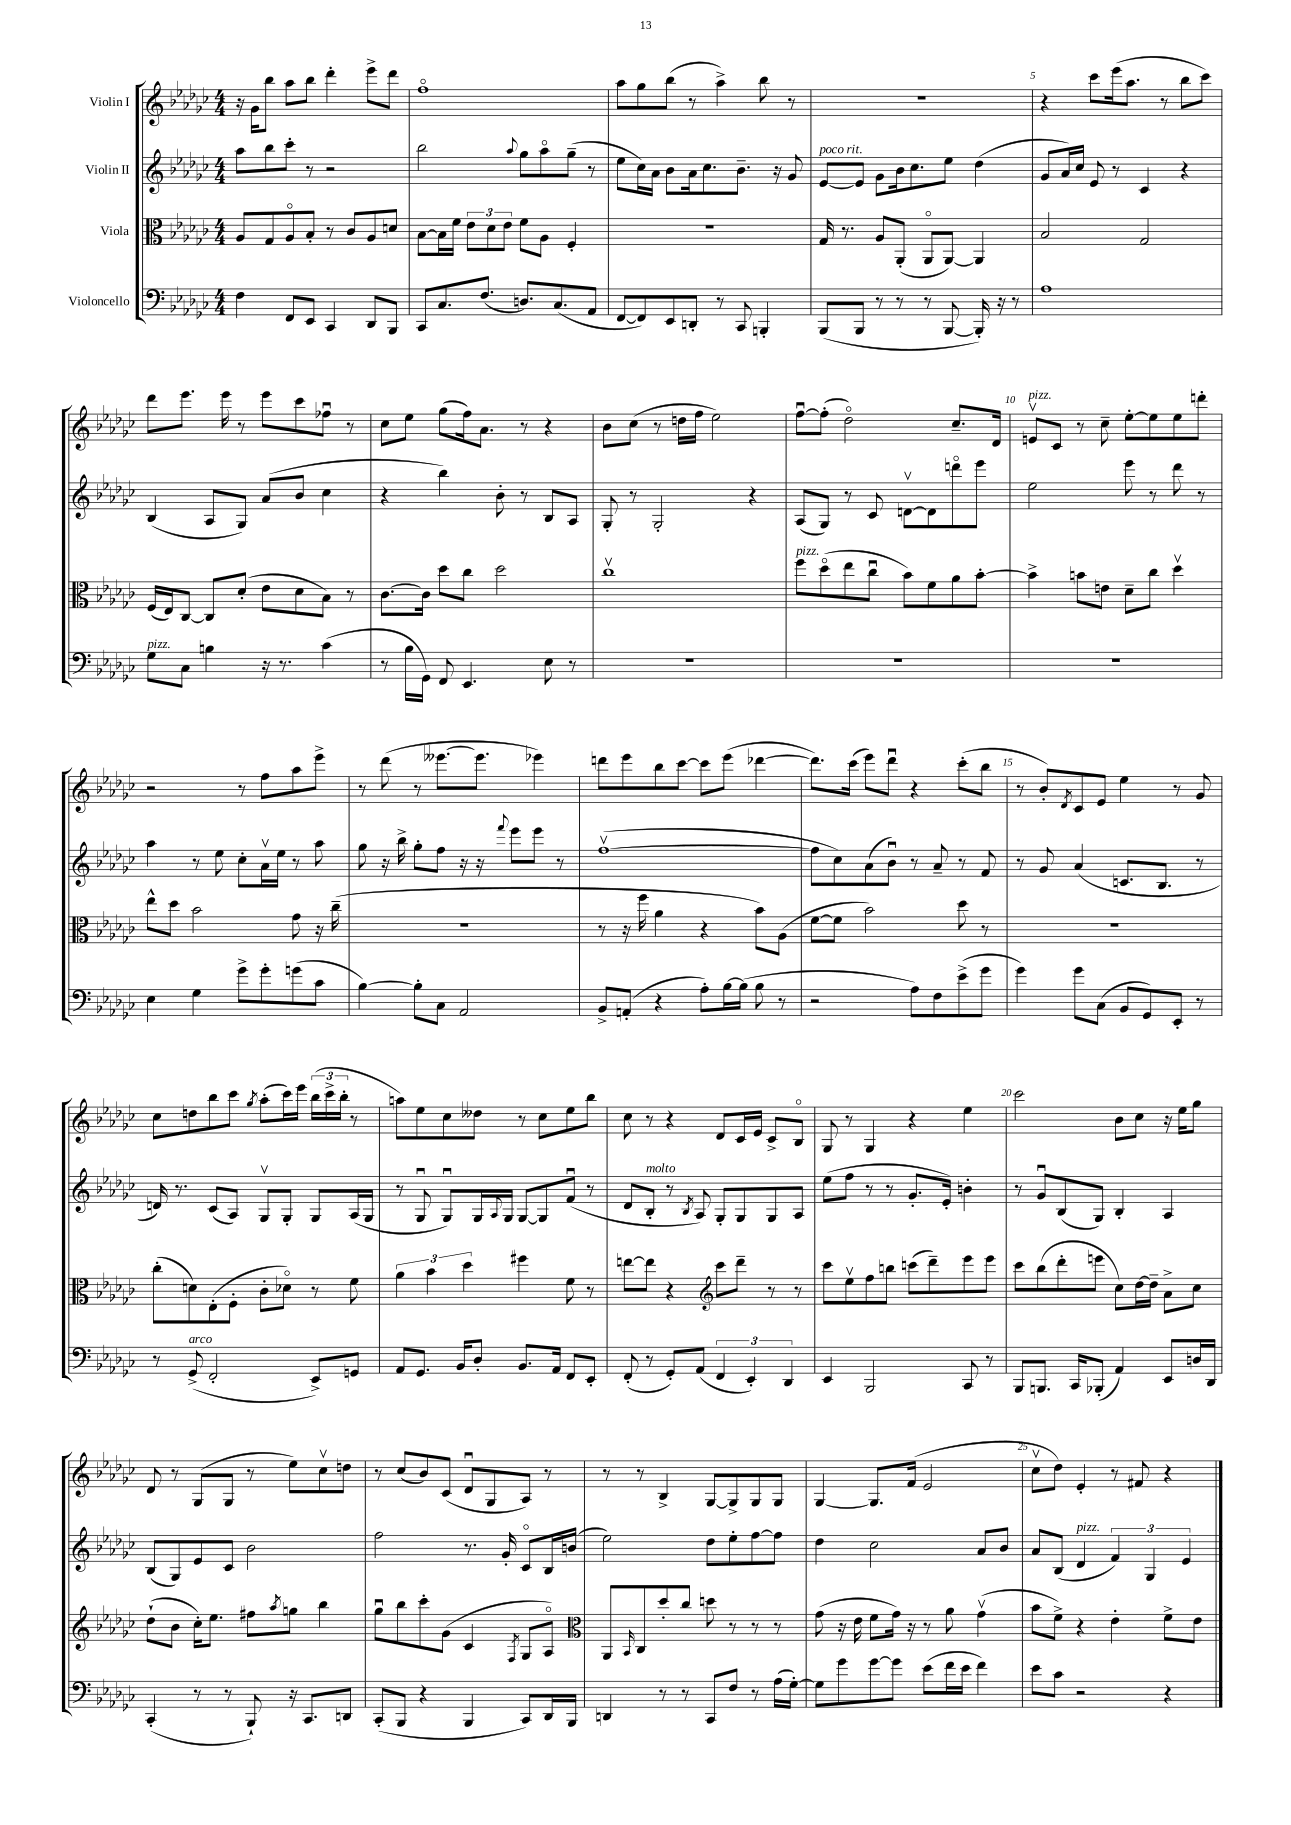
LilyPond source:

<<
\new StaffGroup <<
\new Staff = "s0" \with { instrumentName = "Violin I" } {
    \clef treble \key ges \major \numericTimeSignature \time 4/4
    r16 ges'16 bes''8 aes''8 bes''8 des'''4-. ees'''8-> des'''8 |
    f''1\flageolet |
    aes''8 ges''8 bes''8( r8 aes''4->) bes''8 r8 |
    R1 |
    r4 ces'''8 ees'''16( aes''8. r8 bes''8 ces'''8) |
    des'''8 ees'''8. ees'''16 r8 ees'''8 ces'''8 fes''8\downbow r8 |
    ces''8 ees''8 ges''8( f''16) aes'8. r8 r4 |
    bes'8 ces''8( r8 d''16 f''16 ees''2) |
    f''8~\downbow f''8-.( des''2\flageolet) ces''8.-- des'16 |
    e'8\upbow^\markup { \italic "pizz." } ces'8 r8 ces''8-- ees''8~-. ees''8 ees''8 d'''8-. |
    r2 r8 f''8 aes''8 ees'''8-> |
    r8 des'''8( r8 eeses'''8.~ eeses'''8. ees'''4) |
    d'''8 ees'''8 bes''8 ces'''8~ ces'''8 ees'''8( des'''4~ |
    des'''8.) ces'''16( ees'''8) des'''8\downbow r4 ces'''8-.( bes''8 |
    r8 bes'8-.) \acciaccatura { des'8 } ces'8 ees'8 ees''4 r8 ges'8 |
    ces''8 d''8 bes''8 ces'''8 \acciaccatura { ges''8 } aes''8-.( ces'''16) ees'''16 \tuplet 3/2 { bes''16( ces'''16-> bes''16-. } r8 |
    a''8) ees''8 ces''8 deses''8 r8 ces''8 ees''8 bes''8 |
    ces''8 r8 r4 des'8 ces'16 ees'16 ces'8-> bes8\flageolet |
    ges8 r8 ges4 r4 ees''4 |
    ces'''2 bes'8 ces''8 r16 ees''16 ges''8 |
    des'8 r8 ges8( ges8 r8 ees''8) ces''8\upbow d''8 |
    r8 ces''8( bes'8) ces'8( des'8\downbow ges8 aes8) r8 |
    r8 r8 bes4-> ges8~ ges8-> ges8 ges8 |
    ges4~ ges8. f'16( ees'2 |
    ces''8\upbow des''8) ees'4-. r8 fis'8 r4 \bar "|." |
}
\new Staff = "s1" \with { instrumentName = "Violin II" } {
    \clef treble \key ges \major \numericTimeSignature \time 4/4
    aes''8 bes''8 ces'''8-. r8 r2 |
    bes''2 \appoggiatura { aes''8 } ges''8 aes''8\flageolet ges''8--( r8 |
    ees''8 ces''16) aes'16 bes'8 aes'16 ces''8. bes'8.-- r16 ges'8 |
    ees'8~^\markup { \italic "poco rit." } ees'8 ges'8 bes'16 ces''8. ees''8 des''4( |
    ges'8 aes'16) ces''16 ees'8 r8 ces'4 r4 |
    bes4( aes8 ges8) aes'8( bes'8 ces''4 |
    r4 bes''4) bes'8-. r8 bes8 aes8 |
    ges8-. r8 ges2-. r4 |
    aes8( ges8) r8 ces'8 d'8~\upbow d'8 d'''8\flageolet ees'''8 |
    ees''2 ees'''8 r8 des'''8 r8 |
    aes''4 r8 ees''8 ces''8-. aes'16\upbow ees''16 r8 aes''8 |
    ges''8 r16 bes''16-> ges''8-. f''8 r16 r16 \appoggiatura { f'''8 } ees'''8 ees'''8 r8 |
    f''1~\upbow( |
    f''8 ces''8) aes'8( bes'8\downbow) r8 aes'8-- r8 f'8 |
    r8 ges'8 aes'4( c'8. bes8. r8 |
    d'16) r8. ces'8( aes8) ges8\upbow ges8-. ges8 aes16( ges16 |
    r8 ges8\downbow ges8\downbow) ges16 \appoggiatura { aes8 } ges16 ges8~ ges8 f'8\downbow( r8 |
    des'8 bes8-.^\markup { \italic "molto" } r8 \acciaccatura { bes8 } aes8) ges8-. ges8 ges8 aes8 |
    ees''8( f''8 r8 r8 ges'8.-. ees'16-.) b'4-. |
    r8 ges'8\downbow bes8( ges8) bes4-. aes4 |
    bes8( ges8) ees'8 ces'8 bes'2 |
    f''2 r8. ges'16-. ces'8\flageolet bes16 b'16( |
    ees''2) des''8 ees''8-. f''8~ f''8 |
    des''4 ces''2 aes'8 bes'8 |
    aes'8 bes8( des'4^\markup { \italic "pizz." } \tuplet 3/2 { f'4) ges4 ees'4 } \bar "|." |
}
\new Staff = "s2" \with { instrumentName = "Viola" } {
    \clef alto \key ges \major \numericTimeSignature \time 4/4
    aes8 ges8 aes8\flageolet bes8-. r8 ces'8 aes8 d'8 |
    bes8~ bes16 f'16 \tuplet 3/2 { ees'8 des'8 ees'8 } f'8 aes8 f4-. |
    R1 |
    ges16 r8. aes8 aes,8-.( aes,8\flageolet aes,8~) aes,4 |
    bes2 ges2 |
    f16( ees16) ces8~ ces8 des'8-.( ees'8 des'8 bes8) r8 |
    ces'8.~ ces'16 des''8 ces''8 des''2 |
    ces''1\upbow |
    f''8^\markup { \italic "pizz." } des''8\flageolet( ees''8 ces''8\downbow bes'8) f'8 aes'8 bes'8~-. |
    bes'4-> b'8 e'8 des'8-- ces''8 des''4\upbow |
    ees''8-^ des''8 bes'2 ges'8 r16 ces''16--( |
    R1 |
    r8 r16 f''16 aes'4 r4 bes'8) aes8( |
    f'8~ f'8 bes'2) des''8 r8 |
    r1 |
    ces''8-.( d'8) ees8-.( f8-. ces'8-. des'8\flageolet) r8 f'8 |
    \tuplet 3/2 { aes'4 bes'4 des''4 } fis''4 f'8 r8 |
    e''8~ e''8 r4 \clef treble ces'''8 des'''8-- r8 r8 |
    ces'''8 ees''8\upbow f''8 b''8 c'''8( des'''8--) ees'''8 ees'''8 |
    ces'''8 bes''8( des'''8-. e'''8 ces''8) des''16~ des''16-- aes'8-> ces''8 |
    des''8-!( bes'8 ces''16-.) ees''8. fis''8 \acciaccatura { aes''8 } g''8 bes''4 |
    ges''8\downbow bes''8 ces'''8-. ges'8( ces'4 \acciaccatura { f8 } ges8 aes8\flageolet) |
    \clef alto aes,8 \grace { bes,16 } ces8 des''8-. ces''8 d''8 r8 r8 r8 |
    ges'8( r16 ees'16 f'8 ges'16) r16 r8 aes'8 ges'4\upbow( |
    bes'8 f'8->) r4 ees'4-. f'8-> ees'8 \bar "|." |
}
\new Staff = "s3" \with { instrumentName = "Violoncello" } {
    \clef bass \key ges \major \numericTimeSignature \time 4/4
    f4 f,8 ees,8 ces,4 des,8 bes,,8 |
    ces,8 ces8. f8.( d8.) ces8.( aes,8 |
    f,8~ f,8) ees,8 d,8-. r8 ces,8 b,,4-. |
    bes,,8( bes,,8 r8 r8 r8 bes,,8~ bes,,16-.) r16 r8 |
    aes1 |
    ges8^\markup { \italic "pizz." } ces8 b4 r16 r8. ces'4( |
    r8 bes16 ges,16) f,8 ees,4. ees8 r8 |
    R1 |
    R1 |
    R1 |
    ees4 ges4 ges'8-> ges'8-. g'8( ces'8 |
    bes4~) bes8-. ces8 aes,2 |
    bes,8-> a,8-.( r4 aes8-.) bes16~ bes16( bes8 r8 |
    r2 aes8) f8 ees'8->( ges'8 |
    ges'4) ges'8 ces8( bes,8 ges,8) ees,8-. r8 |
    r8 ges,8->^\markup { \italic "arco" }( f,2-. ees,8->) g,8 |
    aes,8 ges,8. bes,16 des8-. bes,8. aes,16 f,8 ees,8-. |
    f,8-.( r8 ges,8-.) aes,8( \tuplet 3/2 { f,4 ees,4-.) des,4 } |
    ees,4 bes,,2 ces,8 r8 |
    bes,,8 b,,8. ces,16 bes,,8-.( aes,4) ees,8 d16 des,16 |
    ces,4-.( r8 r8 bes,,8-!) r16 ces,8. d,8 |
    ces,8-.( bes,,8 r4 bes,,4 ces,8) des,16 bes,,16 |
    d,4 r8 r8 ces,8 f8 r8 aes16( ges16~-.) |
    ges8 ges'8 ges'8~ ges'8 ees'8( f'16 ees'16 f'4) |
    ees'8 ces'8 r2 r4 \bar "|." |
}
>>
>>
\layout { \context { \Score \override BarNumber.break-visibility = ##(#f #t #t) barNumberVisibility = #(every-nth-bar-number-visible 5) } }
